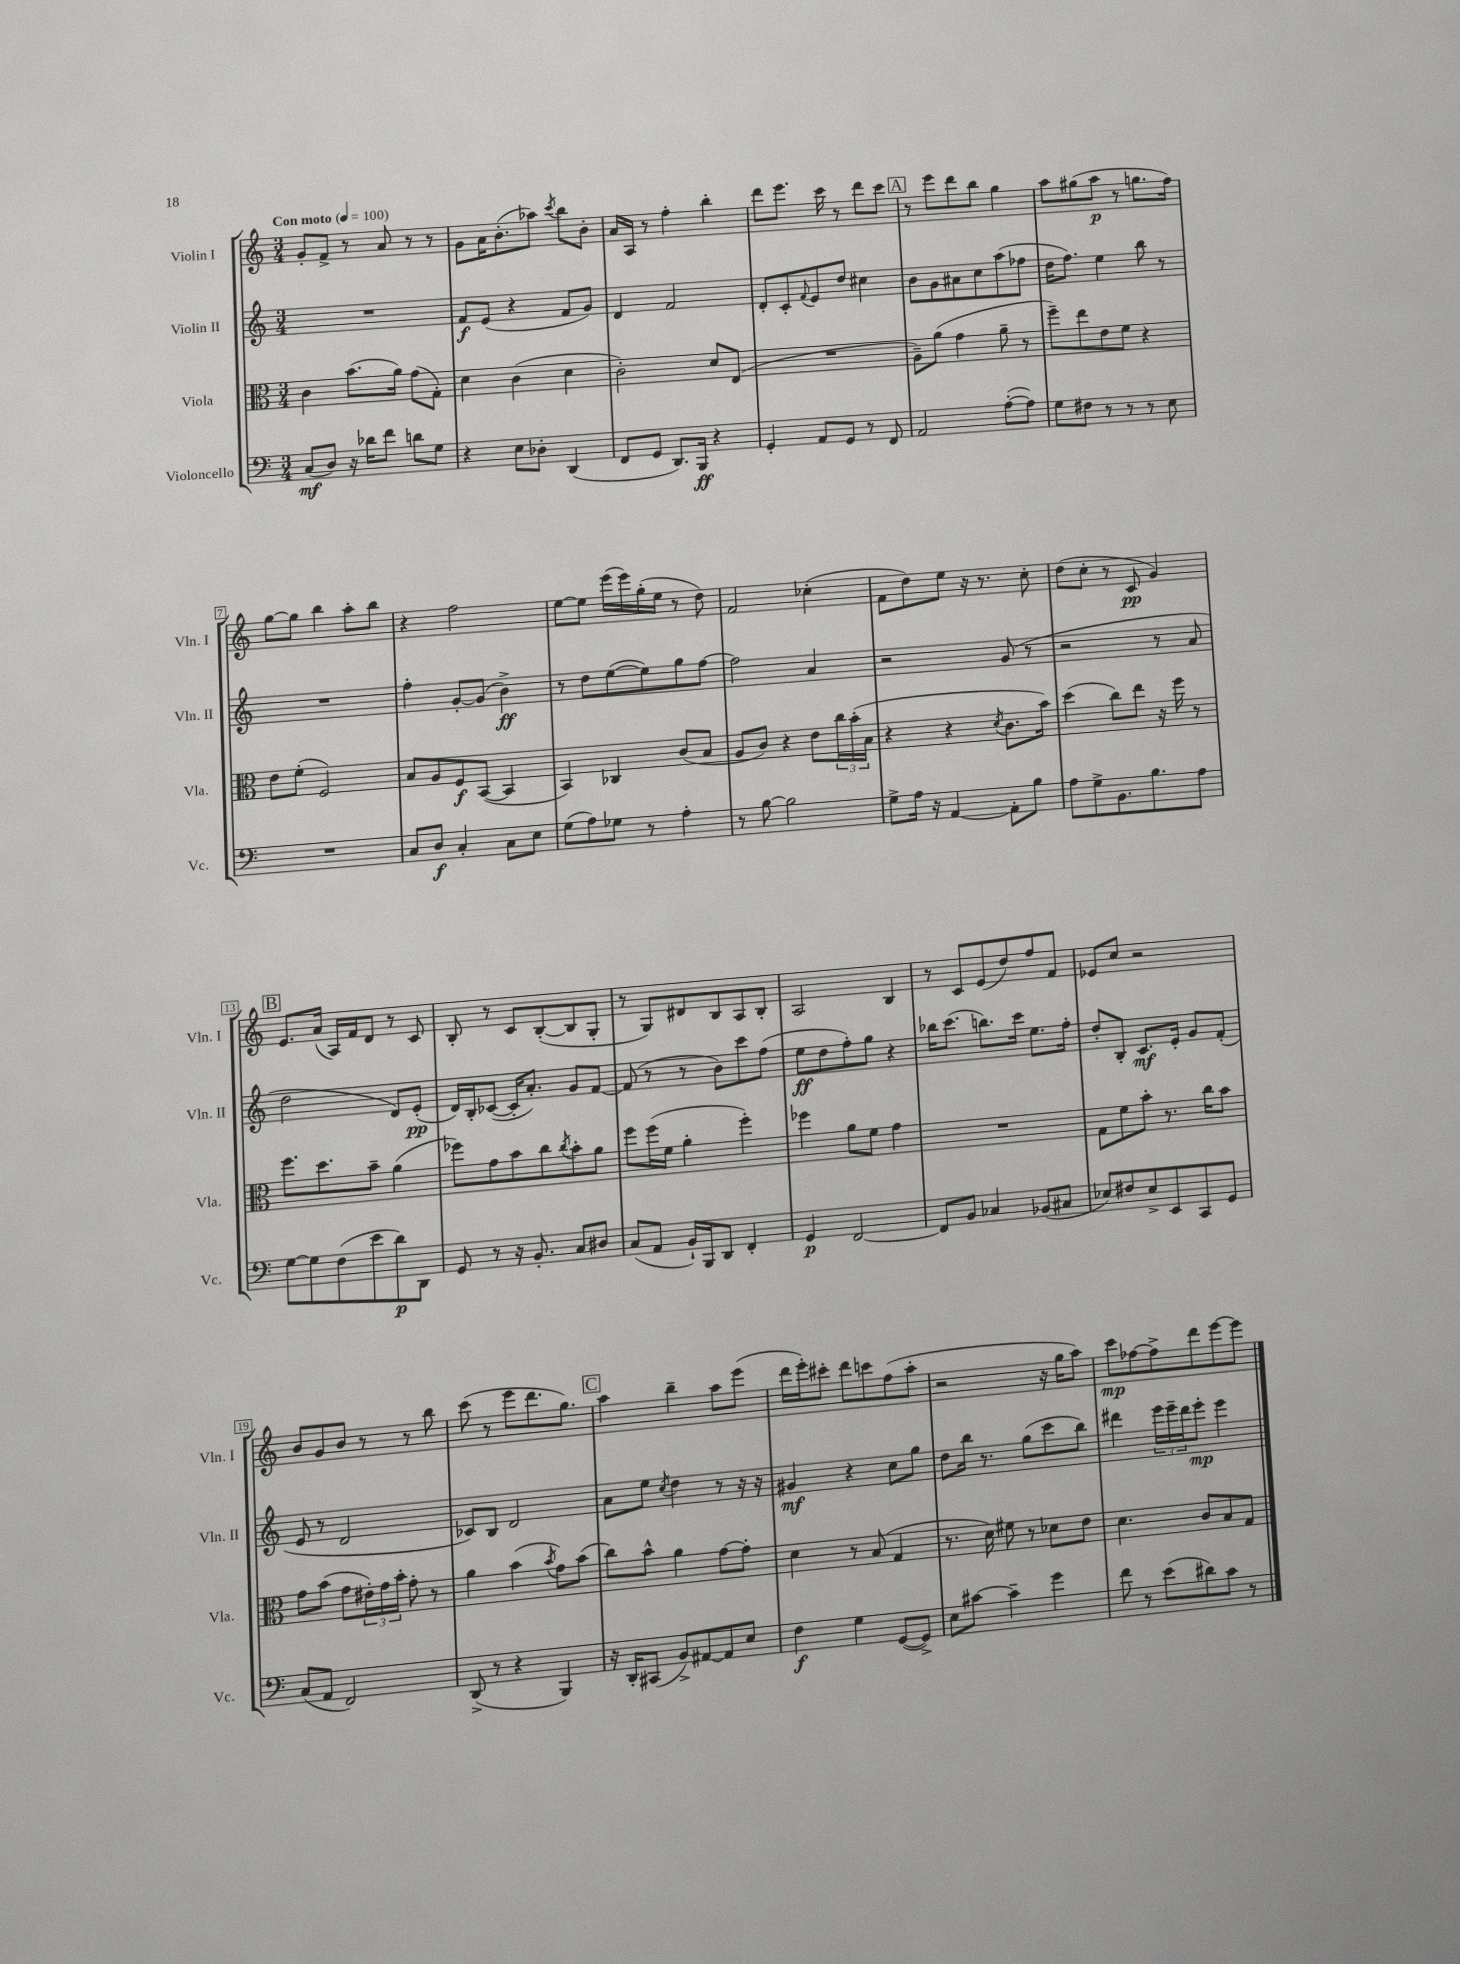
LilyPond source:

<<
\new StaffGroup <<
\new Staff = "s0" \with { instrumentName = "Violin I" shortInstrumentName = "Vln. I" } {
    \clef treble \key c \major \numericTimeSignature \time 3/4 \tempo "Con moto" 4 = 100
    g'8-. f'8-> r8 a'8 r8 r8 |
    g'8 a'16 b'8.-.( aes''8) \acciaccatura { c'''8 } b''8 b'8-. |
    a'16 a16 r8 f''4-. b''4-. |
    d'''8 e'''8. c'''16 r8 d'''8 c'''8 |
    \mark \markup { \box "A" } r8 e'''8 d'''8 b''8 g''4 |
    a''8 gis''8( a''8\p r8 g''8. f''16) |
    g''8~ g''8 b''4 a''8-. b''8 |
    r4 f''2 |
    e''8~ e''8 e'''16( e'''16) g''16-.( e''16 r8 d''8) |
    f'2 ces''4-.( |
    f'8 d''8) e''8 r16 r8. c''8-. |
    d''8( c''8-. r8 c'8\pp g'4) |
    \mark \markup { \box "B" } e'8. a'16( a16) f'16 d'8 r8 c'8 |
    b8-. r8 c'8 b8~-.( b8 g8-. |
    r8 g8) dis'8 b8 a8 b8-. |
    a2 b4 |
    r8 c'8 e'8( d''8) f''8 f'8 |
    ees'8 c''8 r2 |
    b'8 g'8 b'8 r8 r8 b''8 |
    c'''8( r8 e'''8 d'''8. g''8.) |
    \mark \markup { \box "C" } a''4 b''4-- a''8 e'''8( |
    d'''16 e'''16-.) cis'''8-. d'''8 c'''8 f''8( a''8-. |
    r2 r16 g''16 a''8) |
    c'''8\mp fes''8~ fes''8-> d'''8 e'''8~ e'''8 \bar "|." |
}
\new Staff = "s1" \with { instrumentName = "Violin II" shortInstrumentName = "Vln. II" } {
    \clef treble \key c \major \numericTimeSignature \time 3/4
    R2. |
    f'8\f e'8( r4 f'8 g'8) |
    d'4 f'2 |
    d'8-. c'8-. \appoggiatura { f'8 } e'8 d''8 cis''4 |
    \mark \markup { \box "A" } b'8 g'8 ais'8 c''8 a''8( fes''8 |
    d''16 f''8.) e''4 b''8 r8 |
    R2. |
    f''4-. g'8~-. g'8( b'4->\ff) |
    r8 d''8 e''8~( e''8) g''8 f''8~ |
    f''2 a'4 |
    r2 g'8( r8 |
    r2 r8 a'8 |
    \mark \markup { \box "B" } d''2 d'8) e'8-.\pp( |
    d'16) b16-. ces'8~( ces'16-. a'8.-.) g'8 f'8~ |
    f'8( r8 r8 b'8) c'''8 f''8( |
    e''8\ff d''8 f''8-.) g''8 r4 |
    bes''16 c'''8.( b''8.) c'''16 e''8. f''16-. |
    d''8-. b8-. c'8.\mf e'16-. g'8 f'8-.( |
    e'8 r8 d'2 |
    ces'8) b8 d'2 |
    \mark \markup { \box "C" } a'8 e''8 \acciaccatura { c''8 } d''4 r8 r16 r16 |
    gis'4\mf r4 c''8 g''8 |
    d''8 b''16 r8. g''8( c'''8 b''8) |
    dis'''4 \tuplet 3/2 { e'''16 e'''16-- dis'''16 } e'''8-.\mp e'''4 \bar "|." |
}
\new Staff = "s2" \with { instrumentName = "Viola" shortInstrumentName = "Vla." } {
    \clef alto \key c \major \numericTimeSignature \time 3/4
    c'4 b'8.( a'16) g'8( g8-.) |
    d'4 c'4( d'4 |
    c'2-.) d'8 e8( |
    R2. |
    \mark \markup { \box "A" } a8--) a'8( g'4 a'8-- r8 |
    f''8--) e''8 e'8 f'8 r4 |
    e'8 f'8-.( f2) |
    b8 a8 f8\f b,8~( b,4 |
    b,4) ces4 c'8( b8 |
    a8 c'8) r4 e'8 \tuplet 3/2 { c''16 b'16-.( b16 } |
    r4 r4 \acciaccatura { d'8 } c'8. b'16) |
    d''4( c''8) e''8 r16 f''16 r8 |
    \mark \markup { \box "B" } f''8. d''8. b'8-- a'4( |
    fes''8) g'8 b'8 c''8 \acciaccatura { c''8 } b'8-. a'8 |
    f''8 f''16( f'16 a'4-. f''4-.) |
    fes''4 a'8 f'8 g'4 |
    R2. |
    g8 f'8 b'8-. r8. c''16 b'8 |
    g'8 b'8( g'8 \tuplet 3/2 { eis'16-.) g'16 b'16-. } g'8-. r8 |
    a'4 b'4( \acciaccatura { b'8 } g'8) b'8( |
    \mark \markup { \box "C" } c''8) b'8-^ a'4 g'8~ g'8-. |
    d'4 r8 b8( g4 |
    r8. d'16) fis'8 r8 des'8 e'8 |
    d'4. c'8 b8 g8 \bar "|." |
}
\new Staff = "s3" \with { instrumentName = "Violoncello" shortInstrumentName = "Vc." } {
    \clef bass \key c \major \numericTimeSignature \time 3/4
    c8\mf( d8) r16 des'16 f'8 d'8 g8 |
    r4 e8 des8-. d,4( |
    f,8 g,8 d,8.) b,,16\ff r4 |
    g,4-. a,8 g,8 r8 f,8 |
    \mark \markup { \box "A" } a,2 a8~-.( a8) |
    g8 fis8 r8 r8 r8 e8 |
    R2. |
    c8 d8\f c4-. c8 e8 |
    g8( a8) ges8 r8 a4-. |
    r8 b8~ b2 |
    g8-> a16 r16 a,4~ a,8-. b8 |
    a8 g8-> b,8. b8. a8 |
    \mark \markup { \box "B" } g8~ g8 f8( e'8 d'8\p) d,8 |
    g,8 r8 r16 b,8.-. c8 dis8 |
    c8( a,8 b,16-!) b,,16 d,8 f,4-. |
    g,4\p f,2~ |
    f,8 b,8 ces4 bes,8( cis8 |
    ees8) fis8 ees8-> e,8 c,8 g,8 |
    c8( a,8 f,2) |
    d,8->( r8 r4 b,,4) |
    \mark \markup { \box "C" } r16 d,16-. cis,8( b,8->) ais,8~ ais,8 e8 |
    f4\f g4 g,8~( g,8->) |
    e8 cis'8~ cis'4-- g'4 |
    f'8 r8 e'8( dis'8) c'8 r8 \bar "|." |
}
>>
>>
\layout { \context { \Score \override BarNumber.stencil = #(make-stencil-boxer 0.1 0.3 ly:text-interface::print) } }
